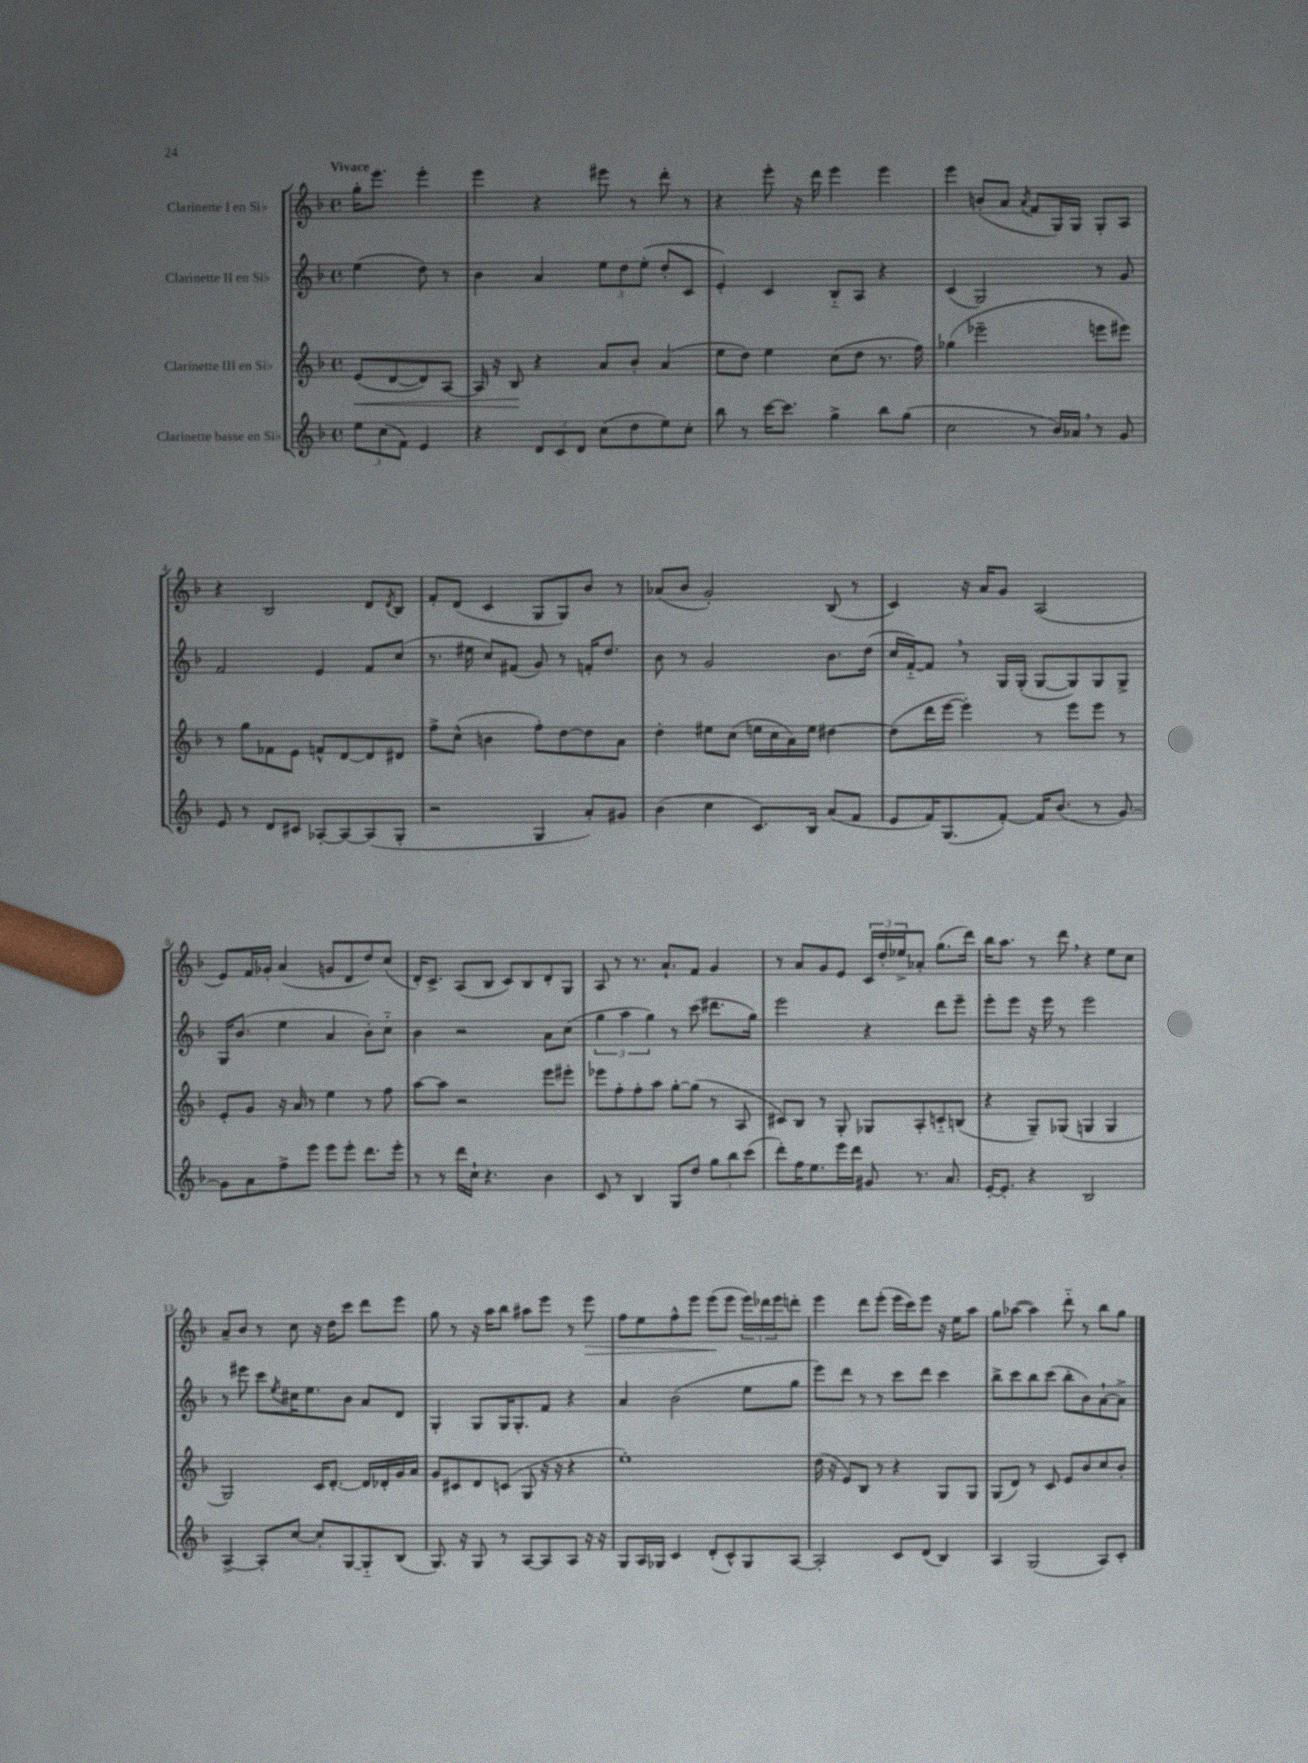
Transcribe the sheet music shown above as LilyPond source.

<<
\new StaffGroup <<
\new Staff = "s0" \with { instrumentName = "Clarinette I en Sib" } {
    \clef treble \key f \major \defaultTimeSignature \time 4/4 \partial 2 \tempo "Vivace"
    g''16-. e'''8. e'''4-. |
    e'''4 r4 eis'''8 r8 d'''8-. r8 |
    r4 e'''8-. r16 d'''16 e'''4 e'''4 |
    e'''4 b'8-.( a'8 \acciaccatura { a'8 } f'8 g16) g16 g8-. a8 |
    r4 bes2 d'8 \acciaccatura { d'8 } bes8 |
    f'8-. d'8( c'4 g8 g8) bes'8 r8 |
    aes'8( bes'8 g'2-.) bes8( r8 |
    c'4) r16 a'16 g'8 a2( |
    e'8) f'16 ges'16-. a'4( g'8 d'8 d''8) c''8( |
    d'16-.) c'8.-> a8( bes8 c'8) bes8 d'8-. g8 |
    a8 r8 r8. a'8.-! f'8 g'4 |
    r8 a'8 g'8 e'8 \tuplet 3/2 { c'16 d''16-. ees''16-> } aes'8-. g''8.( d'''16) |
    bes''16 a''8. r8 d'''8 \breathe r4 e''8 c''8 |
    a'8-- bes'8 r8 c''8 r16 d''16 c'''8 d'''8 e'''8 |
    g''8 r8 r16 a''16 bes''8 ais''8 e'''8 r8 e'''8\> |
    f''8 e''8 f''8-^ e'''8 e'''8\!( e'''8 \tuplet 3/2 { e'''16) des'''16 e'''16 } d'''8-. |
    e'''4 d'''8 e'''8-.( e'''16 c'''16) e'''8 r16 e''16 a''8 |
    g''8 aes''8~( aes''4) d'''8-_ r8 bes''8 g''8 \bar "|." |
}
\new Staff = "s1" \with { instrumentName = "Clarinette II en Sib" } {
    \clef treble \key f \major \defaultTimeSignature \time 4/4 \partial 2
    e''4( d''8) r8 |
    bes'4 a'4 \tuplet 3/2 { e''8 d''8 e''8-.( } d''8-. c'8 |
    e'4-.) c'4 bes8-_ a8 r4 |
    c'4( g2) r8 g'8 |
    f'2 e'4 f'8 c''8( |
    r8. eis''16 c''8) fis'8( g'8) r8 f'16-. d''8. |
    bes'8 r8 g'2 bes'8. d''16( |
    c''16 f'16~-_) f'8 \breathe r8 g16 g16-.( g8~ g8) g8 g8-> |
    g16 bes'8.( e''4 a'4 bes'8-.) c''8-_ |
    bes'4 r2 a'8 c''8( |
    \tuplet 3/2 { g''4 a''4 g''4) } r8 c'''8( dis'''8. g''16) |
    e'''2 r4 d'''8 e'''8-- |
    e'''8-. e'''8 r16 e'''16 r8 e'''2 |
    r8 eis'''8 c'''8 \acciaccatura { e''8 } cis''16 e''8. bes'8 a'8 d'8 |
    g4-. g8 g16 g8.-. f'8 r4 |
    a'4 bes'2( e''8 g''8 |
    e'''8) d'''8 r8 r8 c'''8 d'''8 c'''4 |
    bes''8-> c'''8 bes''8 c'''8( bes''8-. bes'8) a'8~-! a'8-> \bar "|." |
}
\new Staff = "s2" \with { instrumentName = "Clarinette III en Sib" } {
    \clef treble \key f \major \defaultTimeSignature \time 4/4 \partial 2
    e'8\<( d'8~ d'8) a8~ |
    a16 r16 bes8\! r4 a'8 bes'8-. a'4( |
    e''8 d''8) e''4 c''8( d''8 r8. f''16) |
    ges''4( ees'''2-- e'''8 eis'''8) |
    r8 g''8 fes'8 e'8 f'8-^ d'8~ d'8 dis'8 |
    f''8-> c''8-^( b'4 f''8-.) d''8~ d''8 a'8 |
    d''4-. eis''8 c''8( e''16 c''16 a'16) e''16 dis''4~ |
    dis''8( d'''16 e'''16~ e'''4-.) r8 e'''8 e'''8 r8 |
    e'8-. g'8 r16 a'16 r8 e''4 r8 f''8 |
    a''8~ a''8 r2 e'''8 eis'''8-. |
    ees'''8 f''8-. f''8-. a''8 g''8~-. g''8( r8 a8 |
    cis'8) bes8 r8 g8-. ges8 a8-. c'8-_ b8( |
    r4 g8--) ges8( g4 g4 |
    g2) c'16 d'8.~-. d'16 des'16-. g'16 a'16 |
    g'8 cis'8 d'8 c'8( g8 r16 r16 r4 |
    e''1-.) |
    d''16( r16 e'8) bes8 r8 r4 g8 g8 |
    g8( d'8) r8 c'8 e'8 bes'8 c''8 bes'8-. \bar "|." |
}
\new Staff = "s3" \with { instrumentName = "Clarinette basse en Sib" } {
    \clef treble \key f \major \defaultTimeSignature \time 4/4 \partial 2
    \tuplet 3/2 { e''8 c''8( f'8) } e'4 |
    r4 \tuplet 3/2 { d'8 c'8 d'8 } c''8( d''8 e''8) c''8-. |
    bes''8 r8 c'''16~ c'''8. g''4-> bes''8 g''8( |
    c''2 r8 bes'16) aes'16 \breathe r8 g'8 |
    e'8 r8 d'8 cis'8 aes8~-. aes8~ aes8( g8-. |
    r2 g4 a'8-.) gis'8 |
    bes'4( c''4 c'8.) bes16 a'8( f'8 |
    e'8 f'16) g8.( f'8~-.) f'16 bes'8.( r8 g'8~) |
    g'8 a'8 f''8-> e'''8 e'''8 e'''8-. d'''8. e'''16-. |
    r8 r8 d'''16 c''16-! r4. bes'4 |
    c'8 r8 bes4 g8 d''8 \tuplet 3/2 { g''8 bes''8 c'''8( } |
    d'''8-.) f''16 e''8. e'''16 d'''16 gis'8 r8. a'8. |
    e'16~-. e'8.-. r4 bes2 |
    a4~-> a8-. c''8~ c''8-. g8~ g8-_ bes8( |
    g8.) r16 g8 r8 a8~ a8 a8 r16 r16 |
    g8 a16 ges16 c'4 d'8-.( c'8-^) ges8 a8~ |
    a2-. c'8 d'8( bes4) |
    a4 g2( a8) c'8-. \bar "|." |
}
>>
>>
